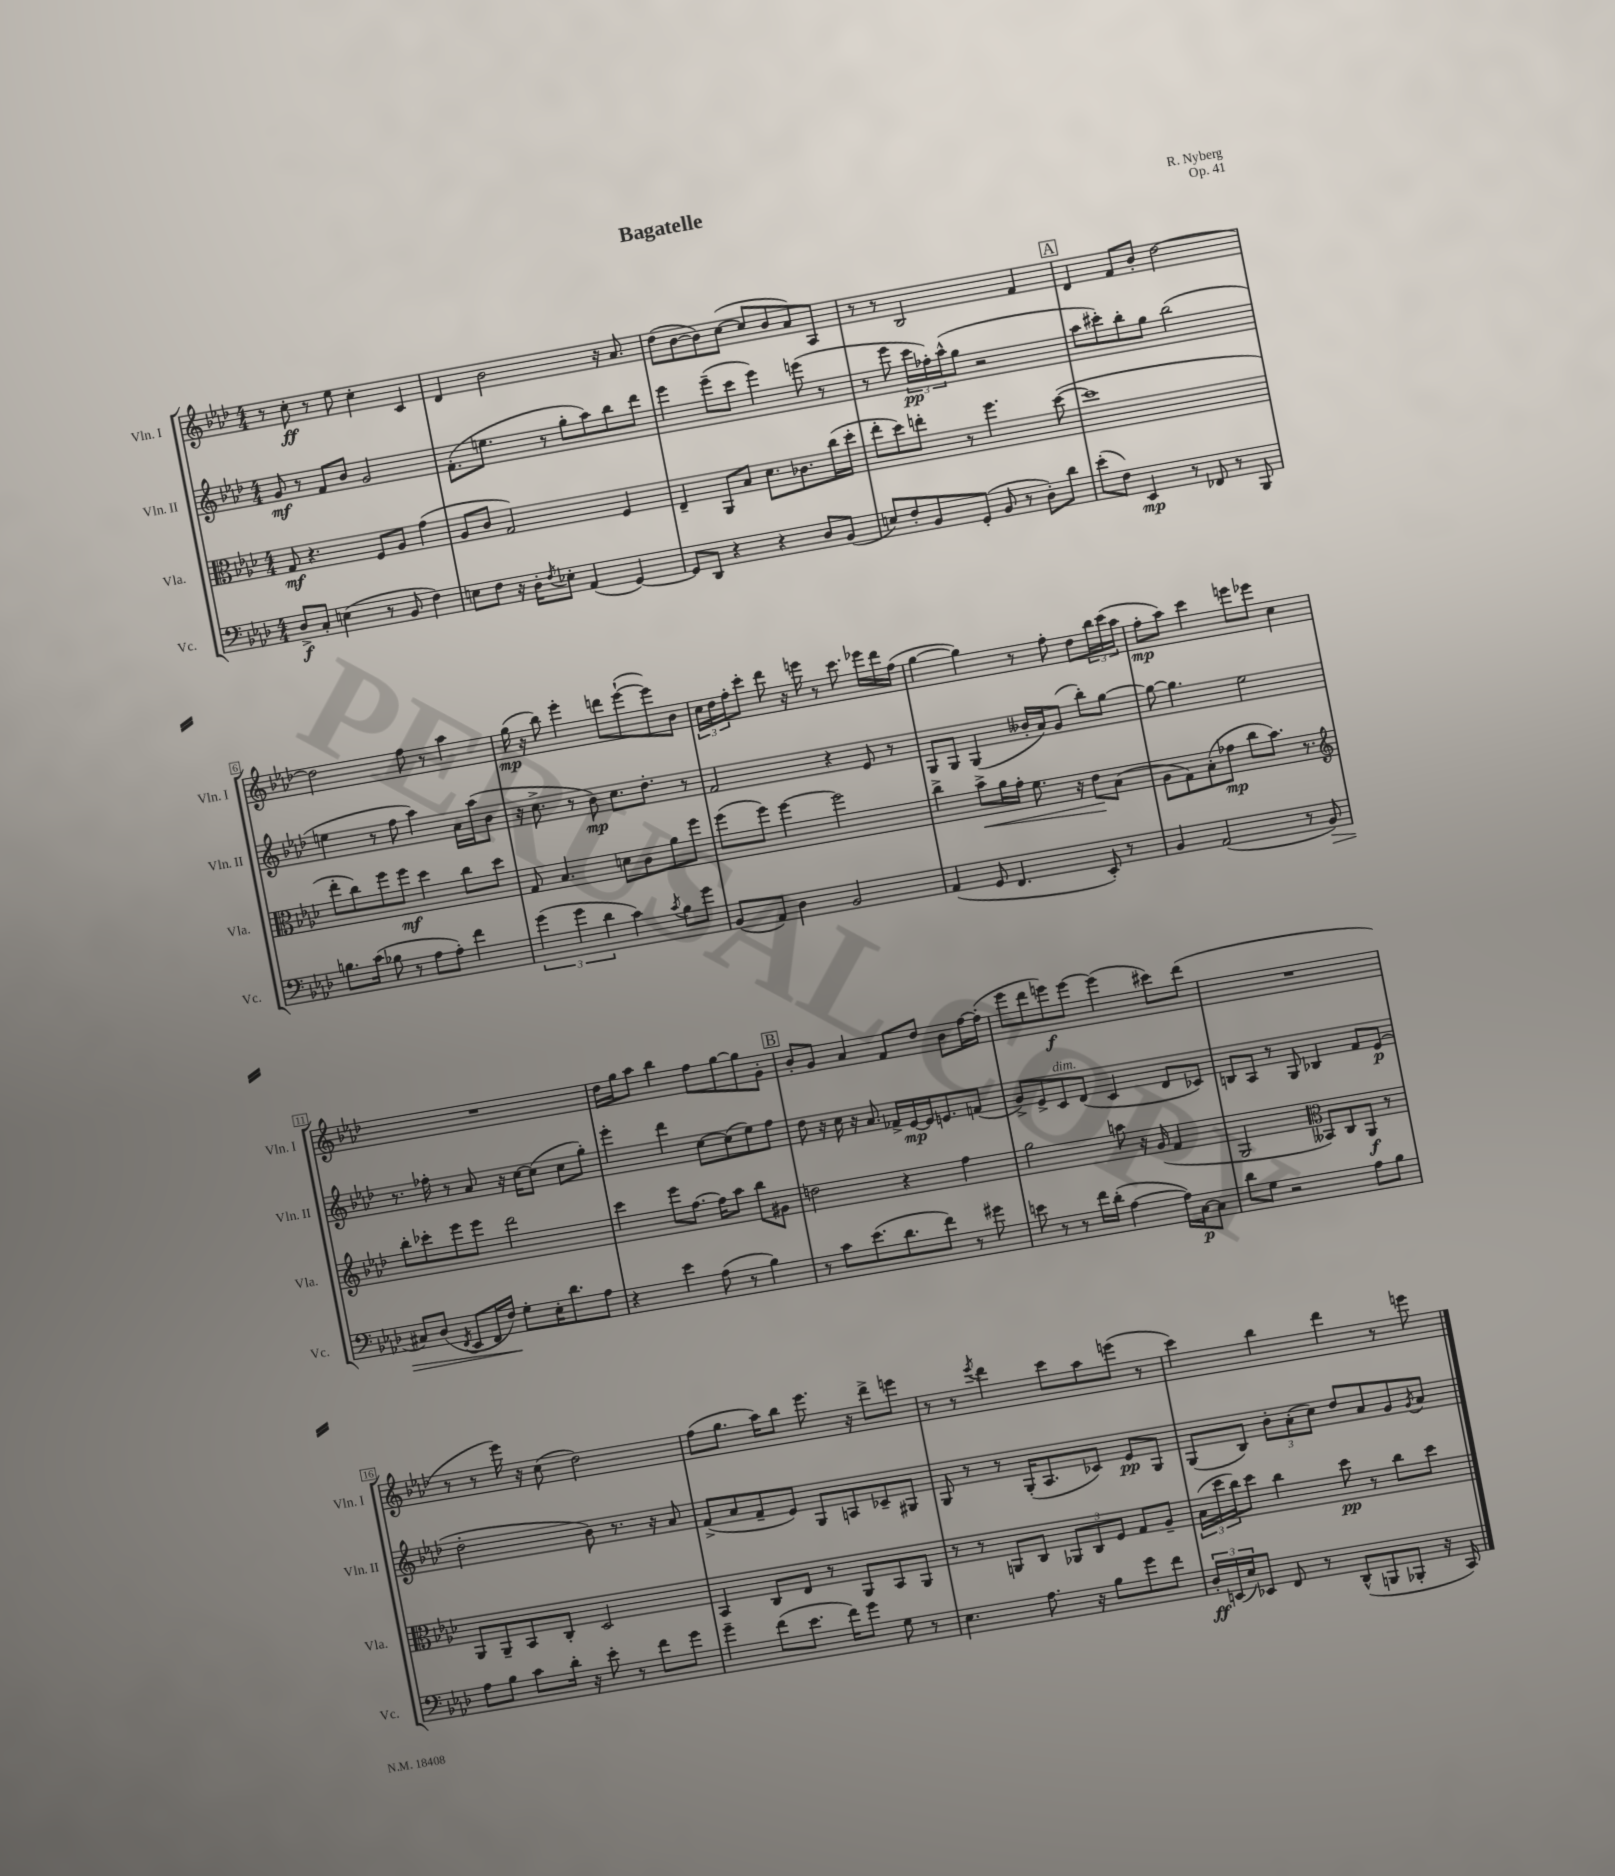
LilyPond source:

\header { title = "Bagatelle" composer = "R. Nyberg" opus = "Op. 41" }
<<
\new StaffGroup <<
\new Staff = "s0" \with { instrumentName = "Vln. I" shortInstrumentName = "Vln. I" } {
    \clef treble \key aes \major \numericTimeSignature \time 4/4
    r8 c''8-.\ff r8 ees''8 c''4-. c'4 |
    des'4 bes'2 r16 aes'8. |
    des''8( bes'8~ bes'8) c''8~( c''8 bes'8 aes'8) aes8 |
    r8 r8 bes2 f'4 |
    \mark \markup { \box "A" } des'4 f'8 bes'8-. des''2~ |
    des''2 f''8 r8 aes''4 |
    g''16\mp( r16 bes''8) ees'''4-. d'''8 ees'''8~-!( ees'''8) bes'8 |
    \tuplet 3/2 { c''16 des''16 f''16-. } c'''8-. des'''8 r16 e'''16 r8 c'''8. ees'''16 des'''16 f''16( |
    g''4~ g''4) r8 f''8-. des''8 \tuplet 3/2 { bes''16 c'''16( aes''16 } |
    f''8-.\mp aes''8) c'''4 e'''8 ees'''8 c''4 |
    R1 |
    des''16 g''16 aes''8 bes''4 f''8 g''8~ g''8 g'8-. |
    \mark \markup { \box "B" } bes'8-. g'8 aes'4 f'8 des''8 bes'8 f''16~ f''16-.( |
    ees'''8 des'''8 e'''8\f) e'''8~ e'''4( cis'''8) des'''8( |
    R1 |
    r8 r8 ees'''16) r16 c''8( des''2) |
    f''8( g''8. aes''16) bes''8 ees'''8. r16 des'''8-> e'''8 |
    r8 r8 \acciaccatura { ees'''8 } des'''4 c'''8 aes''8 e'''8( r8 |
    c'''4) bes''4 des'''4 r8 e'''8 \bar "|." |
}
\new Staff = "s1" \with { instrumentName = "Vln. II" shortInstrumentName = "Vln. II" } {
    \clef treble \key aes \major \numericTimeSignature \time 4/4
    g'8\mf r8 f'8 bes'8 g'2 |
    f'8.-.( e''8. r8 g''8-. aes''8) bes''8 des'''8 |
    ees'''4 ees'''8--( c'''8 ees'''4) e'''8( r8 |
    r8 ees'''8 \tuplet 3/2 { c'''16\pp fes''16-.) aes''16-^( } g''8 r2 |
    \mark \markup { \box "A" } aes''8 cis'''8-.) bes''8-. g''8 bes''2( |
    e''4 r8 f''8 aes''4) aes'16 aes''16( bes'8 |
    r16 c''8.-> r8 bes'8\mp) c''8. des''8.-. r8 |
    f'2 r4 ees'8 r8 |
    g8 g8 g4( beses'16-. aes'16) g'8( bes''8-.) g''8~ |
    g''8~ g''4. ees''2 |
    r8. fes''16-. r8 aes'8 r16 c''16~ c''8( c''8 g''8-.) |
    ees'''4-. des'''4 c''8~ c''8( ees''8) f''8 |
    \mark \markup { \box "B" } des''8 r16 c''16 r16 aes'8. fes'16-> ees'16~\mp ees'16 e'8. f'8( |
    g'8->) ees'8-> c'8^\markup { \italic "dim." } des'8( c'4 des'8 ces'8) |
    b8 aes8 r8 g8 bes4 f'8 ees'8\p( |
    des''2-. bes'8) r8. r16 aes'8 |
    f'8->( aes'8 f'8-- ees'8) g8 a8 ces'8-- gis8 |
    g8 r8 r8 g16-.( aes8. ces'8) ees'8\pp g8 |
    g8( bes8) \tuplet 3/2 { bes'8-. aes'8-.( c''8) } des''8 aes'8 g'8 \acciaccatura { g'8 } aes'8 \bar "|." |
}
\new Staff = "s2" \with { instrumentName = "Vla." shortInstrumentName = "Vla." } {
    \clef alto \key aes \major \numericTimeSignature \time 4/4
    g8\mf r4. f8 aes8 g'4( |
    aes8 c'8 g2) f4 |
    ees4-- aes,8 bes8 des'8. ces'8. c''16( des''16-. |
    ees''8-. des''8) e''8-. r8 f''4. des''8~( |
    \mark \markup { \box "A" } des''1 |
    ees''8-. c''8) f''8 f''8\mf des''4 c''8 des''8 |
    g8 bes4. d'8 c'8 aes'8 f''8 |
    f''8( f''8) f''4~ f''2 |
    c''4-> bes'8->\< aes'16 g'16-. f'8. r16 ees'8\! bes8( |
    aes8 g8) bes8-.( ges'8\mp c''8 bes'8.) r8. |
    \clef treble bes''8-. ces'''8-. ees'''8 ees'''8 des'''2 |
    c'''4 ees'''8 f''8.~ f''16 aes''8 bes''8 gis'8 |
    \mark \markup { \box "B" } d''2 r4 f''4 |
    g''2 a''8 r16 g'16( f'4 |
    g2 \clef alto beses,8) c8 aes,8\f r8 |
    aes,8 aes,8-- bes,8 c8-. des2 |
    bes,4 c8 ees8 r8 aes,8 bes,8 aes,8 |
    r8 r8 a,8 c8 \tuplet 3/2 { aes,8 c8 f8 } g8 aes8-- |
    \tuplet 3/2 { bes16( des''16 c''16) } des''8 c''4 des''8\pp r8 c''8 des''8 \bar "|." |
}
\new Staff = "s3" \with { instrumentName = "Vc." shortInstrumentName = "Vc." } {
    \clef bass \key aes \major \numericTimeSignature \time 4/4
    des8->\f c8-. e4( r8 bes,8 f4) |
    e8 f8 r16 des16-. \acciaccatura { f8 } ees8-. aes,4( g,4~) |
    g,8 des,8 r4 r4 des8 bes,8( |
    e8) f8-. bes,8 g,8-.( bes,8 r8 des8-.) des'8 |
    \mark \markup { \box "A" } ees'8-.( f8) ees,4\mp r8 fes,8 r8 bes,,8 |
    b8. c'16( bes8 r8 aes8 aes8-.) f'4 |
    \tuplet 3/2 { g'4( g'4 des'4 } c'4) \acciaccatura { c'8 } bes8 g'8 |
    bes,8( aes,8) des4 bes,2 |
    aes,4( g,8 f,4. ees,8-.) r8 |
    bes,4 aes,2( r8 bes,8\> |
    cis8) des8( \acciaccatura { f,8 } ees,8 f,16 f16\!) g8-. ees16-. des'8. aes8 |
    r4 ees'4 aes8( r8 bes4) |
    \mark \markup { \box "B" } r8 c'8 ees'8.( des'8. f'8) r8 gis'8 |
    e'8 r8 r8 f'16 des'16-.( aes4~ aes16) c16~\p c8 |
    des'8 g8 r2 aes8 bes8 |
    aes8 bes8 c'8 des'16-. r16 ees'8-. r8 f'8 g'8 |
    g'4-- f'8( ees'8. f'16) g'8 g8 r8 |
    ees4. aes8. r16 bes8 g'8 f'8 |
    \tuplet 3/2 { des16-.\ff e,16( ees16) } ees,8 f,8 r8 des,8-^( b,,8 bes,,8-. r16 c,16) \bar "|." |
}
>>
>>
\layout { \context { \Score \override BarNumber.stencil = #(make-stencil-boxer 0.1 0.3 ly:text-interface::print) } }
